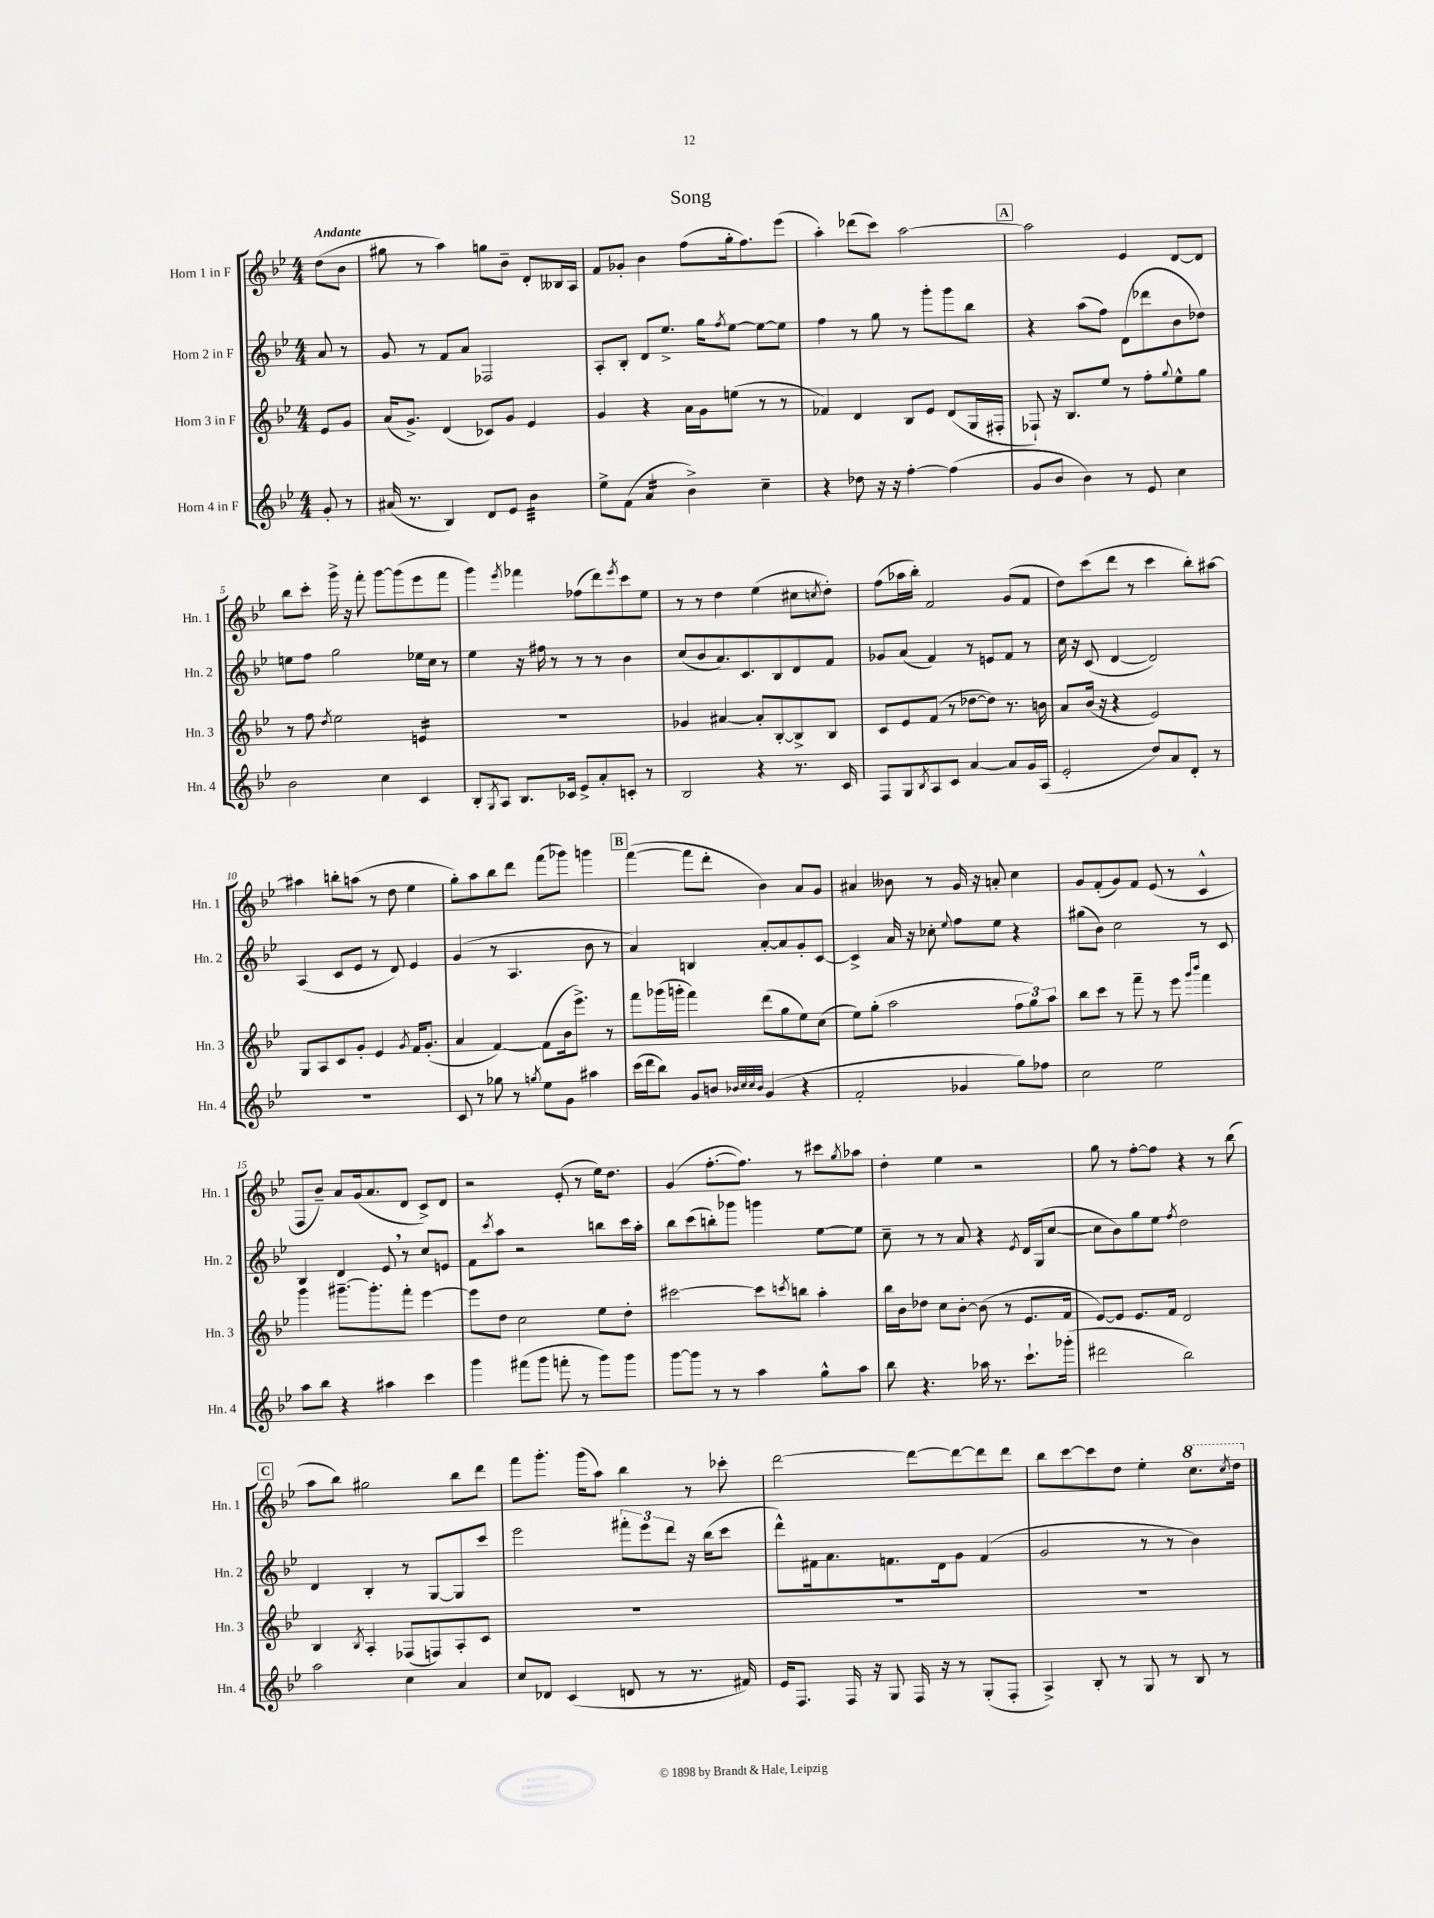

**kern	**kern	**kern	**kern
*staff4	*staff3	*staff2	*staff1
*clefG2	*clefG2	*clefG2	*clefG2
*k[b-e-]	*k[b-e-]	*k[b-e-]	*k[b-e-]
*M4/4	*M4/4	*M4/4	*M4/4
8g'	8e-	8a	(8dd
8r	8g	8r	8b-
=	=	=	=
(16a#	(16a	8g	8gg#
8.r	8.g^)	.	.
.	.	8r	8r
4B-)	(4d	8f	4aa)
.	.	8a	.
8d	8c-)	2F-	8gg
8e-	8g	.	8b-~
4b-	4e-	.	8d'
.	.	.	16B--
.	.	.	16A
=	=	=	=
8ee-^	4g	8A'	8f
(8f	.	8B-'	8g-'
4a	4r	8d	4b-
.	.	8.ee-^	.
4b-^)	16a	.	(8ff
.	16g	16gg	.
.	.	8qff	.
.	(8ee	[8ee-	16gg'
.	.	.	8.ff)
4cc~	8r	8ee-_	.
.	8r	8ee-]	(8eee-
=	=	=	=
4r	4f-)	4ff	4aa')
8dd-	4d	8r	(8ddd-
16r	.	8gg	8ccc)
16r	.	.	.
[4ff'	8B-	8r	[2aa
.	8e-	8ggg'	.
(4ff]	(8d	8ggg	.
.	16G	8bb-	.
.	16F#'	.	.
=	=	=	=
8g	8F-`)	4r	2aa]
8b-	16r	.	.
.	8.B-	.	.
4b-)	.	(8aa	.
.	8ee-	8ff)	.
8r	8r	(8d	4e-
8e-	8ff'	8ddd-	.
.	8qqgg	.	.
4cc	8ee-^^	8b-	[8d
.	8gg	8dd-)	8d]
=	=	=	=
2b-	8r	8ee	8bb-
.	8ff	8ff	8ccc'
.	8qdd	.	.
.	2ee-	2gg	16ggg^
.	.	.	16r
.	.	.	8fff'
4cc	.	.	[8ggg
.	.	.	(8ggg]
4c	4e	16ee-	8eee-
.	.	16cc	.
.	.	8r	8fff
=	=	=	=
8B-'	1r	4ee-	4ggg)
8qG	.	.	.
8A	.	.	.
.	.	.	8qeee-
8.B-	.	16r	4fff-
.	.	16ff#	.
.	.	8r	.
16c-	.	.	.
8e-^	.	8r	(8ff-
8a'	.	8r	8ddd)
.	.	.	8qeee-
8c'	.	4b-	8ccc
8r	.	.	8ee-
=	=	=	=
2B-	4g-	(8cc	8r
.	.	8b-	8r
.	[4a#	8.a)	4dd
.	.	8.c	.
4r	8a#']	.	(4ee-
.	[8B-'	8B-	.
8.r	8B-^]	8d	8cc#
.	.	.	8qcc
.	8B-	8f	8dd')
16c	.	.	.
=	=	=	=
8F	8c	8g-	(8ff
8G	8e-	(8a	16aa-
.	.	.	16bb-')
8qB-	.	.	.
8A	(8f	4f)	2f
8c	8r	.	.
[4a	[8dd-	8r	.
.	8dd-])	8e	.
8a]	8.r	8f	(8g
16g	.	8r	8f
(16A	16b	.	.
=	=	=	=
2e-'	8a	16cc	8dd)
.	.	16r	.
.	(16b-	(8c	(8ccc
.	16r	.	.
.	4r	[4d	8ddd
.	.	.	8r
8dd)	2e-)	2d])	4ccc
8a	.	.	.
8d'	.	.	8bb-')
8r	.	.	[8aa#
=	=	=	=
1r	8G	(4A	4aa#]
.	8A	.	.
.	8c	8c	8bb'
.	8g'	8e-	(8aa
.	4e-	8r	8r
.	.	8d)	8dd
.	8qg	.	.
.	16f	4e-	4ee-
.	(8.g'	.	.
=	=	=	=
8c	4a	(4g	8gg')
8r	.	.	8aa
8gg-	[4f)	8r	8bb-
8r	.	4.A	8ddd
8qgg	.	.	.
8ee-	(8f]	.	(8fff
8g	16b-	.	8ggg-)
.	8.eee-^)	.	.
4aa#	.	8b-	4ggg
.	8r	8r	.
=	=	=	=
(16ccc	8fff	4a)	([4fff
16ddd	.	.	.
8bb-)	(16ggg-	.	.
.	16ggg'	.	.
8g	4fff)	4B	8fff]
8b	.	.	8ddd'
32qqb-	.	.	.
32qqcc	.	.	.
32qqcc	.	.	.
32qqb-	.	.	.
(4g	(8ddd	[8a'	4b-)
.	8gg	8a]	.
4r	8ee-)	8g'	8a
.	(8cc	[8c	8g
=	=	=	=
2f'	8ee-)	4c^]	4a#
.	(8gg'	.	.
.	2aa	16a	8b--
.	.	16r	.
.	.	8cc-'	8r
.	.	8qqee-	.
4g-	.	8ff	16g
.	.	.	16r
.	.	8ee-	8a'
8gg)	12ff	4r	4cc
.	12gg)	.	.
8ff-	.	.	.
.	12aa	.	.
=	=	=	=
2cc	8bb-	(8gg#	8g
.	8ccc	8b-)	(8f'
.	8r	2cc	8g)
.	8fff~	.	8f
2ee-	8r	.	(8e-
.	8eee-	.	8r
.	16qqggg	.	.
.	16qqbbb-	.	.
.	4fff	8r	4c^^
.	.	8c	.
=	=	=	=
8aa	4ggg	4B-	8F
8bb-	.	.	8b-~)
4r	[8.ggg#~	4d	8a
.	.	.	(16g
.	8.ggg#']	.	8.a
4aa#	.	8e-	.
.	8fff'	8r	8d
4ccc	[4eee-	8cc	8c^)
.	.	8e	8d
=	=	=	=
4ggg	8eee-]	8f	2r
.	.	8qccc	.
.	8dd	8aa	.
(8fff#	2cc	2r	.
8ggg	.	.	.
8fff'	.	.	(8e-'
8r	.	.	8r
8ggg)	8ee-	8bb	16ee-)
.	.	.	8.dd
8ggg	8dd'	16ccc	.
.	.	16aa'	.
=	=	=	=
[8ggg	[2ccc#	8bb-	(4g
8ggg]	.	(8ccc	.
8r	.	8bb')	[8.ff'
8r	.	8ggg-	.
.	.	.	8.ff])
4aa	8ccc#]	4ggg	.
.	8qccc	.	.
.	8bb	.	8r
8gg^^	4aa'	[8ee-	8ccc#
.	.	.	8qgg
8aa	.	8ee-]	8aa-
=	=	=	=
8bb-	16bb-	8cc~	4dd'
.	16b-	.	.
4.r	8dd-	8r	.
.	8cc	8r	4ee-
.	[8b-'	8a	.
16aa-	(8b-]	4r	2r
8.r	.	.	.
.	8r	.	.
.	.	8qe-	.
8.ccc`	8.e-	16d	.
.	.	(16G	.
.	.	[8cc	.
(16ggg-'	16f	.	.
=	=	=	=
2ddd#	[8e-)	8cc]	8gg
.	8e-]	8b-)	8r
.	8.e-	8gg	[8ff'
.	.	8ee-	8ff]
.	16f	.	.
.	.	8qff	.
2bb-)	2d	2dd	4r
.	.	.	8r
.	.	.	(8bb-
=	=	=	=
2aa	4B-	4d	8aa
.	.	.	8bb-)
.	8qB-	.	.
.	4A'	4B-'	2gg#
4cc	(8F-	8r	.
.	8F)	[8G	.
4a	8A'	8G]	8bb-
.	8c	8ccc	8ddd
=	=	=	=
8cc	1r	2eee-	8fff
8d-	.	.	8.ggg'
(4c	.	.	.
.	.	.	(16ggg
.	.	.	8aa)
8d	.	12fff#'	4bb-
.	.	12eee-	.
8r	.	.	.
.	.	12ddd	.
8.r	.	16r	8r
.	.	(16bb-	.
.	.	8ccc	8ccc-'
16f#)	.	.	.
=	=	=	=
16e-	1r	8ddd^^)	[2ddd
8.F	.	.	.
.	.	16f#	.
.	.	8.a	.
16F	.	.	.
16r	.	.	.
8G	.	8.f	.
16F	.	.	8ddd_
16r	.	16d	.
8r	.	8g	8ddd_
(8G'	.	(4f	8ddd]
8F'	.	.	8ddd
=	=	=	=
4A^)	1r	2g	8bb-
.	.	.	[8ccc
8B-'	.	.	8ccc]
8r	.	.	8dd
8G	.	8r	4ee-'
8r	.	8r	.
8B-	.	4b-)	8.ccc
8r	.	.	.
.	.	.	8qccc
.	.	.	16ddd
==	==	==	==
*-	*-	*-	*-
